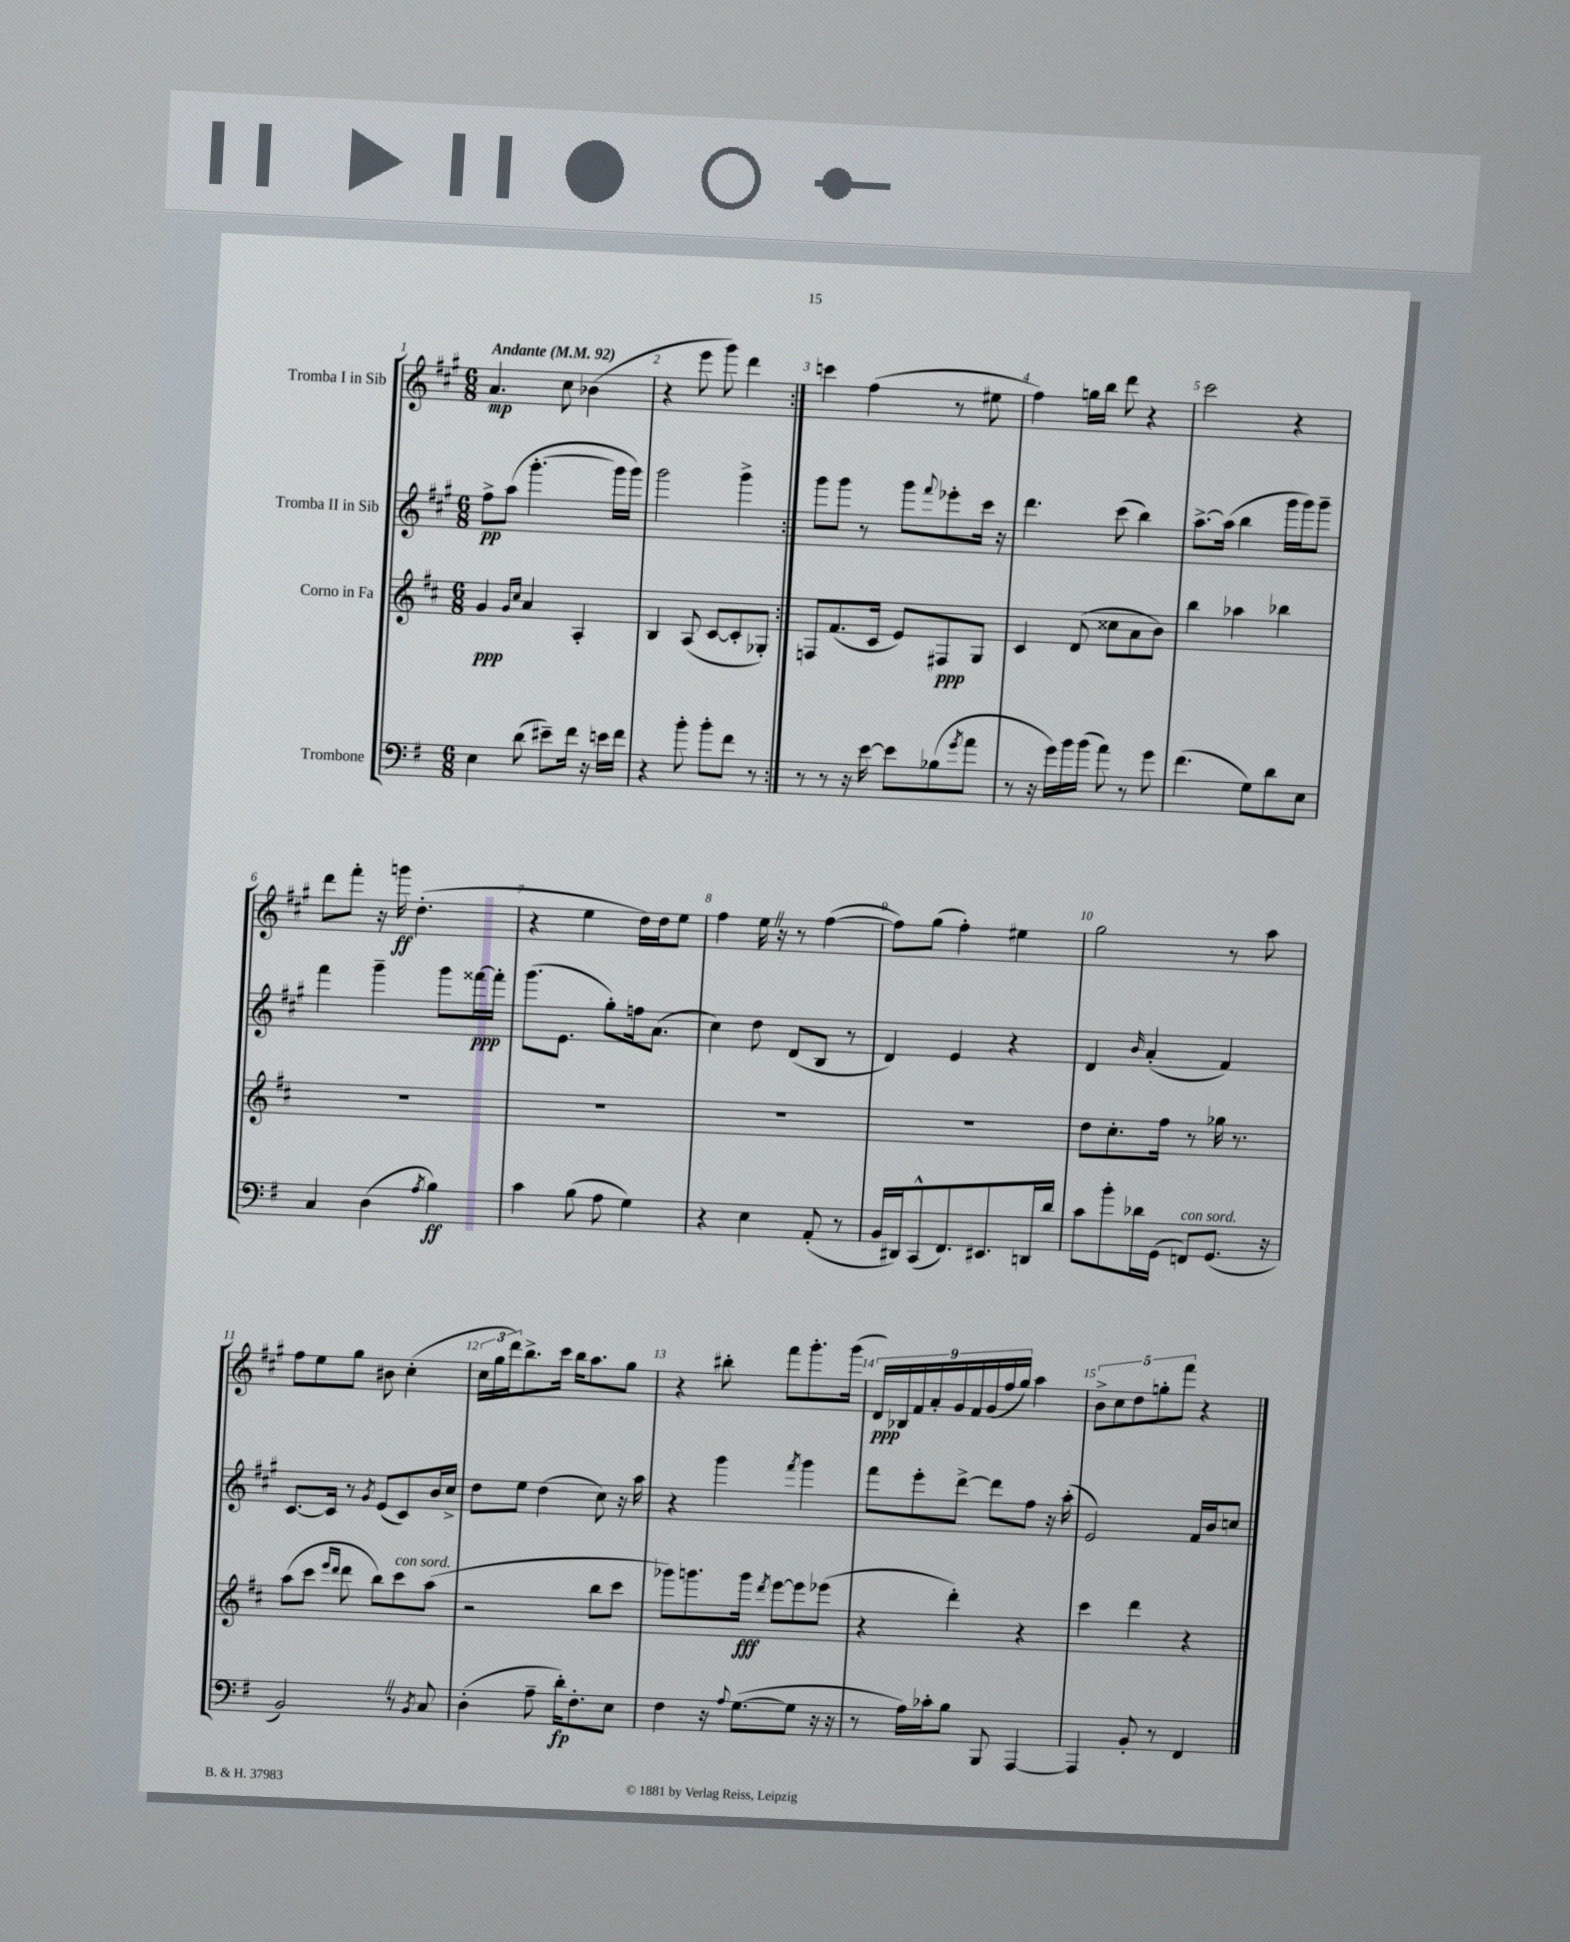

**kern	**kern	**kern	**kern
*staff4	*staff3	*staff2	*staff1
*clefF4	*clefG2	*clefG2	*clefG2
*k[f#]	*k[f#c#]	*k[f#c#g#]	*k[f#c#g#]
*M6/8	*M6/8	*M6/8	*M6/8
*MM92	*MM92	*MM92	*MM92
4E	4g	8ff#^	4.a
.	.	(8aa	.
.	16qqg	.	.
.	16qqcc#	.	.
(8d	4a	[4.ggg#'	.
8e#~)	.	.	8cc#
16f#	4A'	.	(4b-
16r	.	.	.
16e	.	16ggg#]	.
16f#	.	16ggg#)	.
=	=	=	=
4r	4B	2ggg#	4r
8b'	(8A	.	8eee
8b'	[8c#	.	8ggg#)
8f#	8c#']	4ggg#^	4ddd
8r	8G-')	.	.
=:|!	=:|!	=:|!	=:|!
8r	8F	8ggg#	4ccc
8r	(8.f#	8ggg#	.
16r	.	8r	(4ff#
[16e	16c#	.	.
8e]	8e)	8ggg#	.
.	.	8qqfff#	.
(8B-	8F#	8eee-'	8r
8qg	.	.	.
8a	8G	16ccc#	8ee#
.	.	16r	.
=	=	=	=
8r	4c#	4.ddd	4ff#)
16r	.	.	.
16g)	.	.	.
16b	(8d	.	16gg
(16b	.	.	16bb
8a)	8cc##	(8ccc#	8ddd
8r	8a	4bb)	4r
8g	8b)	.	.
=	=	=	=
(4.f#	4bb	[8.aa^	2ccc#
.	.	(16aa]	.
.	4aa-	4bb	.
8G)	.	.	.
8d	4bb-	16ggg#	4r
.	.	16ggg#)	.
8E	.	8ggg#~	.
=	=	=	=
4C	2.r	4fff#	8ddd
.	.	.	8fff#'
(4D	.	4ggg#~	16r
.	.	.	16ggg
.	.	.	(4.dd'
8qA	.	.	.
4B)	.	8ggg#	.
.	.	[16fff##	.
.	.	16fff##']	.
=	=	=	=
4c	2.r	(8.ggg#	4r
.	.	8.e	.
(8B	.	.	4ee
8A	.	8gg#')	.
4G)	.	16ff	16dd)
.	.	(8.a	16dd
.	.	.	8ee
=	=	=	=
4r	2.r	4cc#)	4ff#
4E	.	8dd	16ee
.	.	.	16r
.	.	(8d	8r
(8AA'	.	8B	([4ff#
8r	.	8r	.
=	=	=	=
16BB	2.r	4d)	8ff#])
16DD#)	.	.	.
(8CC^^	.	.	(8gg#
8.FF#)	.	4e	4ff#')
8.EE#	.	.	.
.	.	4r	4ee#
16DD	.	.	.
16d	.	.	.
=	=	=	=
8c	8dd	4d	2gg#
8b'	8.cc#'	.	.
.	.	16qqb	.
16d-	.	(4a'	.
(16GG	16ff#	.	.
8FF)	8r	.	.
(8.GG	16gg-	4f#)	8r
.	8.r	.	.
.	.	.	8aa
16r	.	.	.
=	=	=	=
2BB)	(8aa	[8.c#	8ff#
.	8ccc#	.	8ee
.	.	16c#]	.
.	16qqeee	.	.
.	16qqddd	.	.
.	8ddd	8r	8gg#
.	.	8qg#	.
.	8bb)	(8e	8b#
8r	8ccc#	8c#)	(4cc#'
8qBB	.	.	.
8C	(8aa	16b	.
.	.	16cc#^	.
=	=	=	=
(4D'	2r	8dd	24cc#
.	.	.	24gg#
.	.	.	24ddd)
.	.	8ee	8.bb^
8A~	.	(4dd	.
.	.	.	16ccc#
16d')	.	.	16bb
8.F#'	.	.	8.aa
.	8bb	8cc#)	.
8E	8ccc#	16r	8gg#
.	.	16aa	.
=	=	=	=
4F#	8ggg-)	4r	4r
.	8.ggg	.	.
16r	.	4ggg#	8bb#'
8qqA	.	.	.
([8.G	16ggg	.	.
.	8qddd	.	.
.	[8eee	.	8fff#
.	.	8qfff#	.
8G]	8eee]	4ggg#	8.ggg#'
16r	(8eee-	.	.
16r	.	.	(16ggg#
=	=	=	=
8r	4r	8fff#	18d)
.	.	.	18B-
.	.	.	18f#
16A)	.	8eee'	.
.	.	.	18a'
16c-'	.	.	.
.	.	.	18g#
8B	4ddd')	[8ddd^	.
.	.	.	18f#
.	.	.	(18g#
8BBB	.	8ddd]	.
.	.	.	18ff#
.	.	.	18gg#)
[4AAA	4r	8ff#	4aa
.	.	16r	.
.	.	(16aa'	.
=	=	=	=
4AAA]	4ccc#	2e)	10b^
.	.	.	10cc#
.	.	.	10dd
8BB'	4ddd	.	.
.	.	.	10gg'
8r	.	.	.
.	.	.	10fff#
4FF#	4r	16f#	4r
.	.	16b	.
.	.	8cc	.
==	==	==	==
*-	*-	*-	*-
